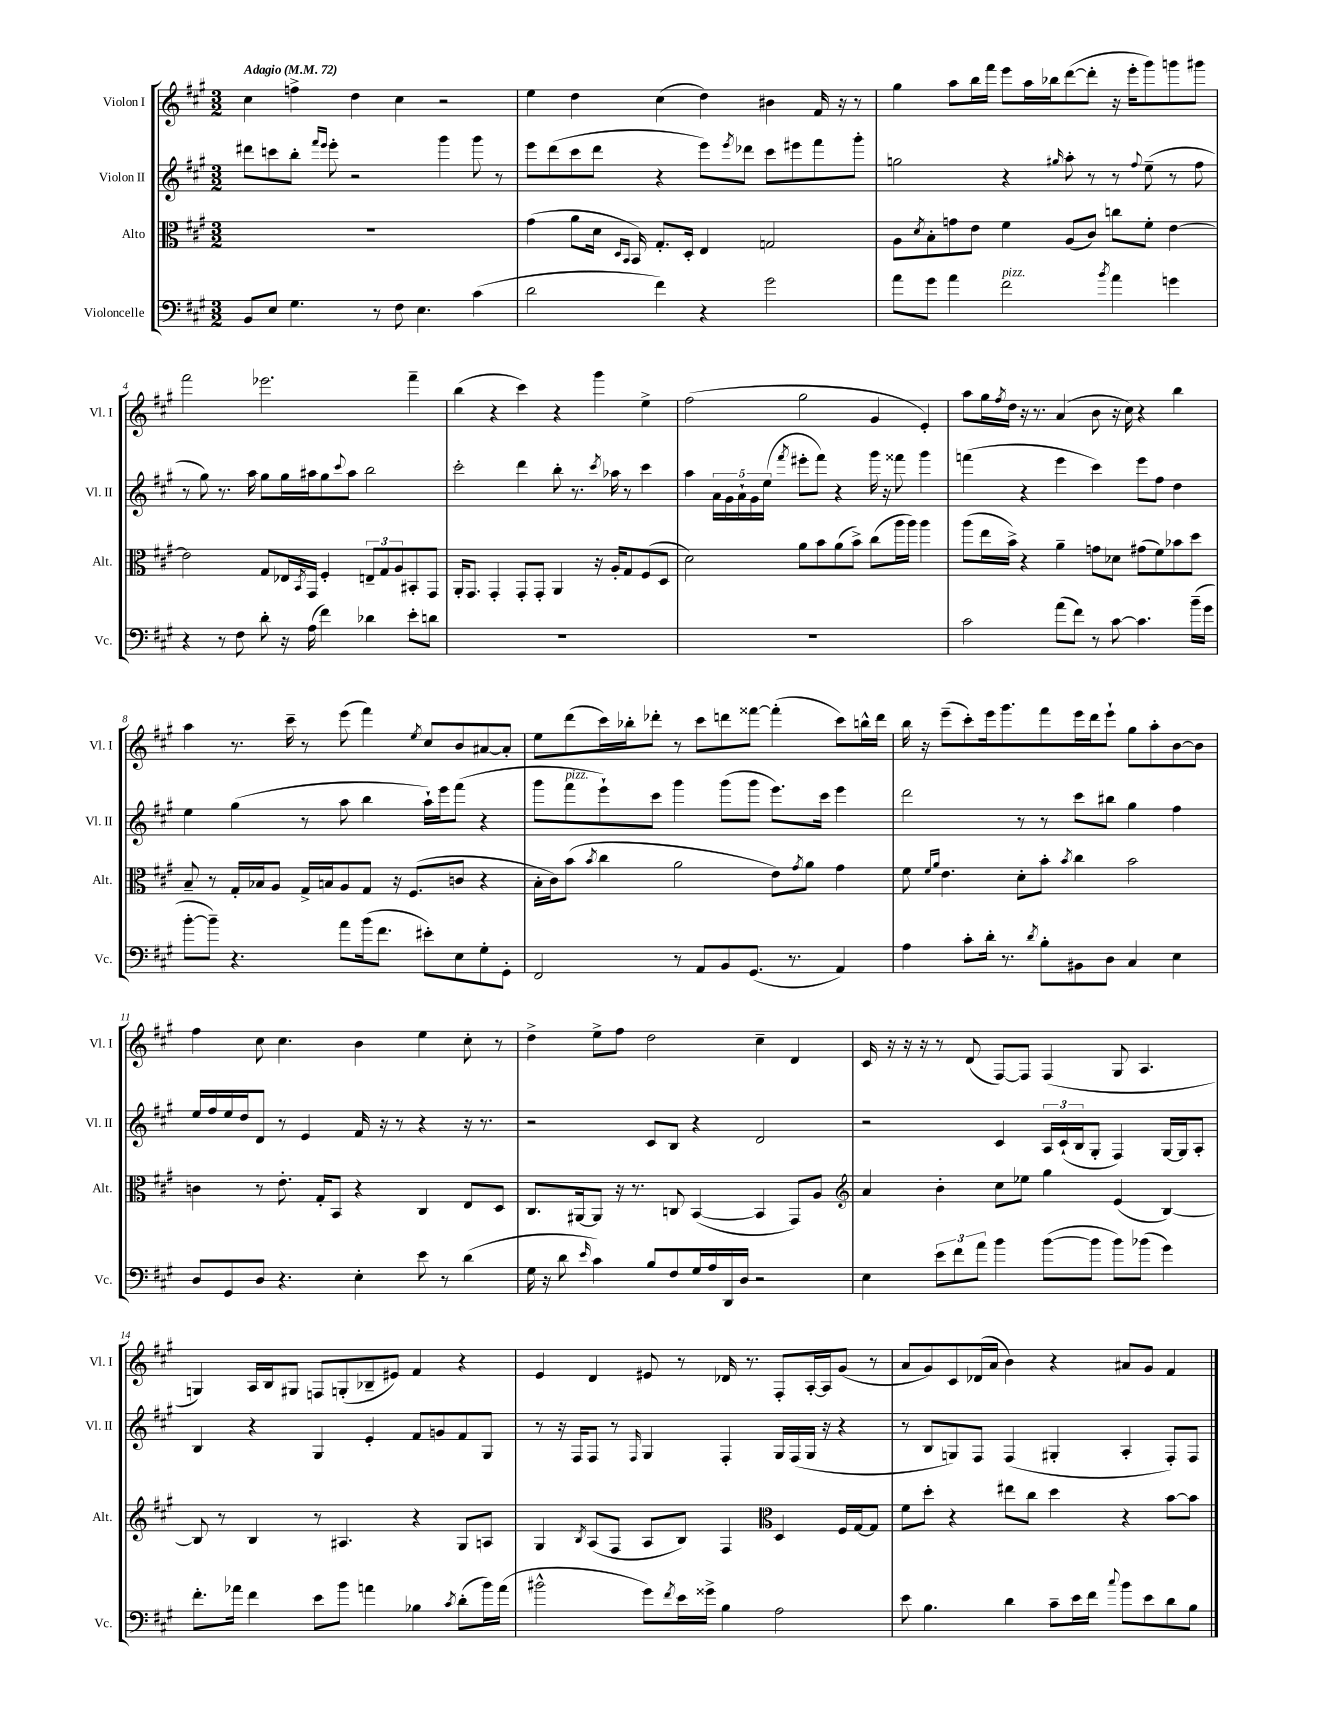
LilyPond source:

<<
\new StaffGroup <<
\new Staff = "s0" \with { instrumentName = "Violon I" shortInstrumentName = "Vl. I" } {
    \clef treble \key a \major \numericTimeSignature \time 3/2 \tempo "Adagio" 4 = 72
    cis''4 f''4-> d''4 cis''4 r2 |
    e''4 d''4 cis''4( d''4) bis'4 fis'16 r16 r8 |
    gis''4 a''8 b''16 fis'''16 e'''8 a''16 bes''16 d'''8~( d'''8-. r16 e'''16-. gis'''8) g'''8 gis'''8 |
    fis'''2 ees'''2. fis'''4-- |
    b''4( r4 cis'''4) r4 gis'''4 e''4-> |
    fis''2( gis''2 gis'4 e'4-.) |
    a''8 gis''16 \acciaccatura { fis''8 } d''16 r16 r8. a'4( b'8 r16 cis''16) r4 b''4 |
    a''4 r8. cis'''16-- r8 e'''8( fis'''4) \acciaccatura { e''8 } cis''8 b'8 ais'8~ ais'8-. |
    e''8 d'''8( cis'''16) bes''16-. des'''8-. r8 cis'''8 d'''8 fisis'''8~ fisis'''4-.( cis'''8) b''16-^ d'''16 |
    b''16 r16 e'''8--( cis'''8-.) e'''16 gis'''8. fis'''8 e'''16 d'''16 e'''8-! gis''8 a''8-. b'8~ b'8 |
    fis''4 cis''8 cis''4. b'4 e''4 cis''8-. r8 |
    d''4-> e''8-> fis''8 d''2 cis''4-- d'4 |
    cis'16 r16 r16 r16 r8 d'8( fis8~) fis8 fis4( gis8 a4. |
    g4) a16 b16 gis8 f8 g8-.( bes8-- eis'8) fis'4 r4 |
    e'4 d'4 eis'8 r8 des'16 r8. fis8-. a16~-. a16 gis'8( r8 |
    a'8 gis'8) cis'8 des'16( a'16 b'4) r4 ais'8 gis'8 fis'4 \bar "|." |
}
\new Staff = "s1" \with { instrumentName = "Violon II" shortInstrumentName = "Vl. II" } {
    \clef treble \key a \major \numericTimeSignature \time 3/2
    dis'''8 c'''8 b''8-. \grace { fis'''16 e'''16 } e'''8-. r2 gis'''4 gis'''8 r8 |
    e'''8 d'''8( cis'''8 d'''8 r4 e'''8) \acciaccatura { e'''8 } des'''8 cis'''8 eis'''8 fis'''8 gis'''8-. |
    g''2 r4 \grace { gis''16 } a''8-. r8 r8 \appoggiatura { fis''8 } e''8--( r8 fis''8 |
    r8 gis''8) r8. a''16 gis''8 gis''16 ais''16 gis''8 \appoggiatura { cis'''8 } ais''8 b''2 |
    cis'''2-. d'''4 b''8-. r8. \acciaccatura { cis'''8 } aes''16 r8 cis'''4 |
    a''4 \tuplet 5/4 { a'16 gis'16 a'16-! gis'16 e''16( } \acciaccatura { fis'''8 } eis'''8-. fis'''8) r4 gis'''16 r16 fisis'''8 gis'''4 |
    f'''4( r4 e'''4 cis'''4) e'''8 fis''8 d''4 |
    e''4 gis''4( r8 a''8 b''4 a''16-!) e'''16 fis'''8( r4 |
    gis'''8 fis'''8^\markup { \italic "pizz." } e'''8-!) cis'''8 gis'''4 gis'''8( gis'''8 e'''8.) cis'''16 e'''4 |
    d'''2 r8 r8 cis'''8 bis''8 gis''4 fis''4 |
    e''16 fis''16 e''16 d''16 d'8 r8 e'4 fis'16 r16 r8 r4 r16 r8. |
    r2 cis'8 b8 r4 d'2 |
    r2 cis'4 \tuplet 3/2 { a16 cis'16-!( b16 } gis8-. fis4) gis16~ gis16 a8-. |
    b4 r4 gis4 e'4-. fis'8 g'8 fis'8 gis8 |
    r8 r16 fis16 fis8 r8 \grace { fis16 } gis4 fis4-. gis16 fis16( gis16 r16 r4 |
    r8 b8 g8) fis8 fis4( gis4-. a4-. fis8-.) fis8 \bar "|." |
}
\new Staff = "s2" \with { instrumentName = "Alto" shortInstrumentName = "Alt." } {
    \clef alto \key a \major \numericTimeSignature \time 3/2
    R1. |
    gis'4( a'8 d'16 \grace { d16 b,16 } b,16) gis8.-. d16-. e4 g2 |
    a8 \acciaccatura { d'8 } b8-. g'8 e'8 fis'4 a8( cis'8) c''8 fis'8-. e'4~ |
    e'2 gis8 ees16 \acciaccatura { b,8 } gis,16 fis4-. \tuplet 3/2 { e8-- gis8 a8 } bis,8-. gis,8 |
    a,16-. gis,8. gis,4-. gis,8-. gis,8-. a,4 r16 a16-. gis8 fis8( d8 |
    d'2) a'8 b'8 a'8( b'8->) cis''8( a''16 a''16) a''4 |
    a''8( e''16 b'16->) r4 a'4-- g'8 des'8 gis'8( fis'8) bes'8 d''8 |
    b8-- r8 gis16-. bes16 a8 gis16-> b16 a8 gis8 r16 fis8.( c'8 r4 |
    b16-. cis'16) b'8( \acciaccatura { b'8 } cis''4 a'2 e'8) \acciaccatura { gis'8 } a'8 gis'4 |
    fis'8 \grace { fis'16 a'16 } e'4. d'8-. b'8-. \acciaccatura { b'8 } cis''4 b'2 |
    c'4 r8 e'8.-. gis16-. b,8 r4 cis4 e8 d8 |
    cis8. ais,16~ ais,8 r16 r8. c8 b,4~( b,4 gis,8) a8 |
    \clef treble a'4 b'4-. cis''8 ees''8 gis''4 e'4( b4~) |
    b8 r8 b4 r8 ais4. r4 gis8 a8 |
    gis4 \acciaccatura { b8 } a8( fis8 a8 b8) fis4 \clef alto d4 fis16 gis16~ gis8 |
    fis'8 d''8-. r4 eis''8 cis''8 d''4 r4 b'8~ b'8 \bar "|." |
}
\new Staff = "s3" \with { instrumentName = "Violoncelle" shortInstrumentName = "Vc." } {
    \clef bass \key a \major \numericTimeSignature \time 3/2
    b,8 e8 gis4. r8 fis8 e4. cis'4( |
    d'2 fis'4) r4 gis'2 |
    a'8 gis'8 a'4 fis'2^\markup { \italic "pizz." } \acciaccatura { b'8 } a'4 g'4 |
    r4 r8 fis8 d'8-. r16 a16( fis'4) des'4 e'8-. d'8 |
    R1. |
    R1. |
    cis'2 a'8( fis'8) r8 cis'8~ cis'4. b'16--( gis'16 |
    b'8~-. b'8--) r4. a'8 b'16( fis'8. eis'8-.) e8 gis8-. gis,8-. |
    fis,2 r8 a,8 b,8 gis,8.( r8. a,4) |
    a4 cis'8-. d'16-. r8. \acciaccatura { d'8 } b8-. bis,8 d8 cis4 e4 |
    d8 gis,8 d8 r4. e4-. e'8 r8 d'4( |
    gis16 r16 d'8 \grace { e'16 } cis'4) b8 fis8 gis16 a16 d,16 d16 r2 |
    e4 \tuplet 3/2 { e'8 fis'8 a'8 } b'4 b'8~( b'8 b'8) bes'8( gis'4) |
    fis'8.-. aes'16 fis'4 e'8 b'8 a'4 bes4 \acciaccatura { cis'8 } d'8-.( b'16) a'16( |
    bis'2-^ gis'8) \acciaccatura { fis'8 } e'16 gisis'16-> b4 a2 |
    e'8 b4. d'4 cis'8-- e'16 fis'16 \appoggiatura { cis''8 } b'8 e'8 d'8 b8 \bar "|." |
}
>>
>>
